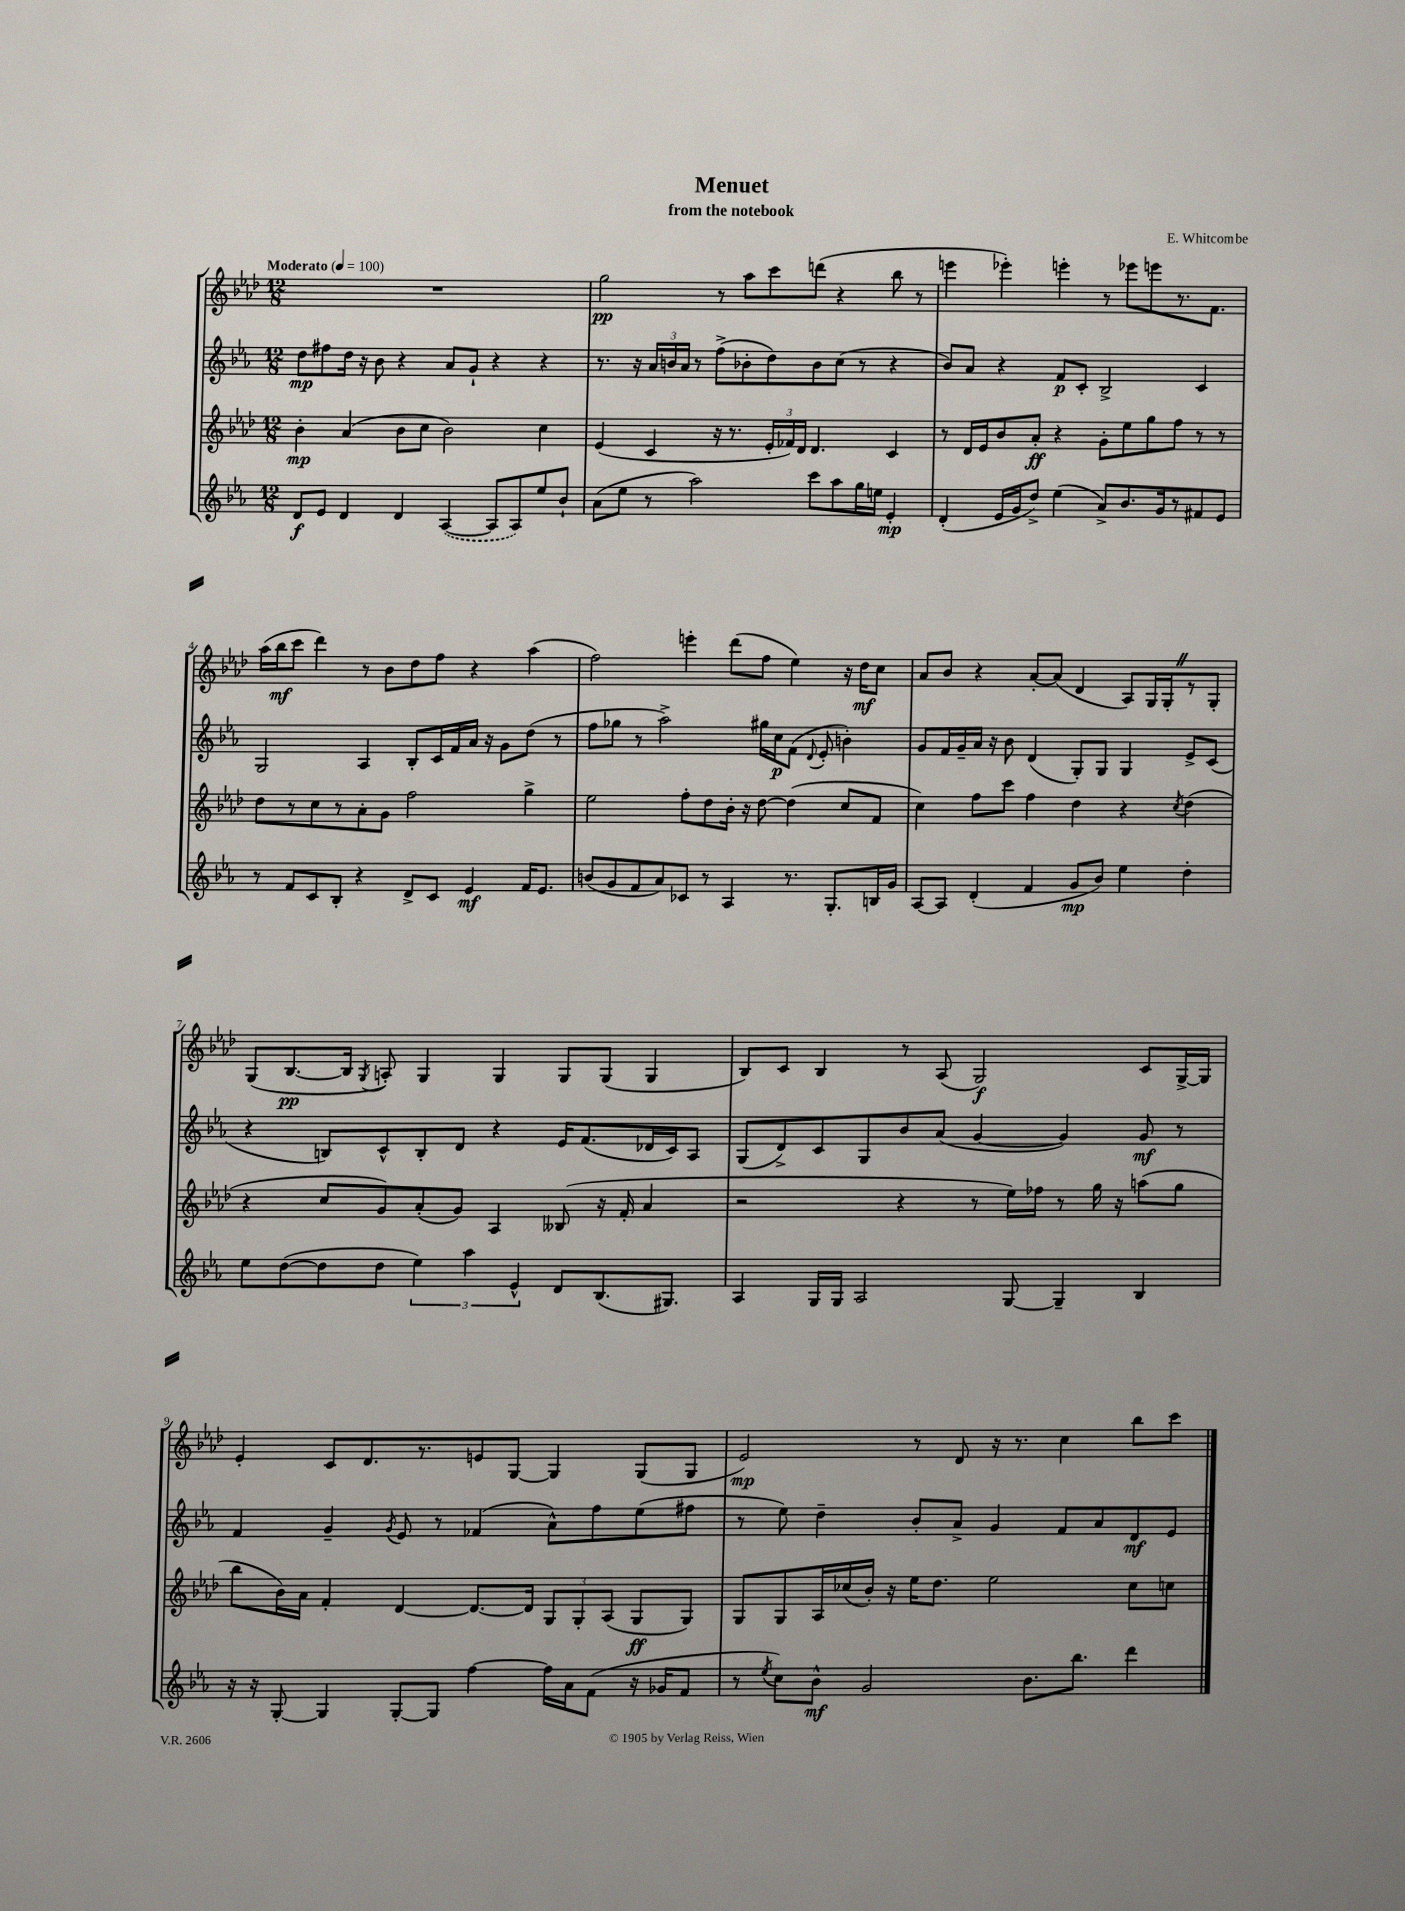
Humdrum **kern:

**kern	**dynam	**kern	**dynam	**kern	**dynam	**kern	**dynam
*part4	*part4	*part3	*part3	*part2	*part2	*part1	*part1
*staff4	*staff4	*staff3	*staff3	*staff2	*staff2	*staff1	*staff1
*clefG2	*	*clefG2	*	*clefG2	*	*clefG2	*
*k[b-e-a-]	*	*k[b-e-a-d-]	*	*k[b-e-a-]	*	*k[b-e-a-d-]	*
*M12/8	*	*M12/8	*	*M12/8	*	*M12/8	*
*MM100	*	*MM100	*	*MM100	*	*MM100	*
=1	=1	=1	=1	=1	=1	=1	=1
!	!	!	!	!	!	!LO:TX:a:B:t=Moderato	!
8d/L	f	4b-'\	mp	8dd\L	mp	1.r	.
8e-/J	.	.	.	8ff#X\	.	.	.
4d/	.	(4a-/	.	16dd\Jk	.	.	.
.	.	.	.	16r	.	.	.
.	.	.	.	8b-\	.	.	.
4d/	.	8b-\L	.	4r	.	.	.
.	.	8cc\J	.	.	.	.	.
([4A-/	.	2b-\)	.	8a-/L	.	.	.
.	.	.	.	8g`/J	.	.	.
8A-/L]	.	.	.	4r	.	.	.
8A-/)	.	.	.	.	.	.	.
8ee-/	.	4cc\	.	4r	.	.	.
8b-`/J	.	.	.	.	.	.	.
=2	=2	=2	=2	=2	=2	=2	=2
(8a-\L	.	(4e-/	.	8.r	.	2gg\	pp
8ee-\J	.	.	.	.	.	.	.
.	.	.	.	16r	.	.	.
8r	.	4c/	.	24a-/LL	.	.	.
.	.	.	.	24bn/	.	.	.
.	.	.	.	24a-/JJ	.	.	.
2aa-\)	.	.	.	8r	.	.	.
.	.	16r	.	(8ff^\L	.	8r	.
.	.	8.r	.	.	.	.	.
.	.	.	.	8b-X'\	.	8aa-\L	.
.	.	24e-'/LL	.	8dd\)	.	8ccc\	.
.	.	24f-X/)	.	.	.	.	.
.	.	24d-/JJ	.	.	.	.	.
8ccc\L	.	4.d-/	.	8b-\	.	(8dddn\J	.
8aa-\	.	.	.	(8cc\J	.	4r	.
16gg\L	.	.	.	8r	.	.	.
16een\JJ	.	.	.	.	.	.	.
4e-'/	mp	4c/	.	4r	.	8bb-\	.
.	.	.	.	.	.	8r	.
=3	=3	=3	=3	=3	=3	=3	=3
(4d'/	.	8r	.	8b-/L)	.	4eeen\	.
.	.	16d-/LL	.	8a-/J	.	.	.
.	.	16e-/J	.	.	.	.	.
16e-/LL	.	8b-/	.	4r	.	4eee-X'\)	.
16g/J	.	.	.	.	.	.	.
8dd^/J)	.	8a-'/J	ff	.	.	.	.
(4ee-\	.	4r	.	8f/L	p	4eeen'\	.
.	.	.	.	8c'/J	.	.	.
8a-^/L)	.	8g'\L	.	2B-^/	.	8r	.
8.b-/	.	8ee-\	.	.	.	8eee-X\L	.
.	.	8gg\	.	.	.	8eeen\	.
16g/k	.	.	.	.	.	.	.
8r	.	8ff\J	.	.	.	8.r	.
8f#X/	.	8r	.	4c/	.	.	.
.	.	.	.	.	.	8.f\J	.
8e-/J	.	8r	.	.	.	.	.
!!LO:LB:g=z
=4	=4	=4	=4	=4	=4	=4	=4
8r	.	8dd-\L	.	2G/	.	(16aa-\LL	.
.	.	.	.	.	.	16bb-\J	mf
8f/L	.	8r	.	.	.	8ccc\J	.
8c/	.	8cc\	.	.	.	4ddd-\)	.
8B-'/J	.	8r	.	.	.	.	.
4r	.	8a-'\	.	4A-/	.	8r	.
.	.	8g\J	.	.	.	8b-\L	.
8d^/L	.	2ff\	.	8B-'/L	.	8dd-\	.
8c/J	.	.	.	16c/L	.	8ff\J	.
.	.	.	.	16f/	.	.	.
4e-/	mf	.	.	16a-/JJ	.	4r	.
.	.	.	.	16r	.	.	.
.	.	.	.	8g\L	.	.	.
16f/KL	.	4gg^\	.	(8dd\J	.	(4aa-\	.
8.e-/J	.	.	.	.	.	.	.
.	.	.	.	8r	.	.	.
=5	=5	=5	=5	=5	=5	=5	=5
(8bn/L	.	2ee-\	.	8ff\L	.	2ff\)	.
8g/	.	.	.	8gg-X\J	.	.	.
8f/	.	.	.	8r	.	.	.
8a-/)	.	.	.	2aa-^\)	.	.	.
8c-X/J	.	8ff'\L	.	.	.	4eeen'\	.
8r	.	8dd-\	.	.	.	.	.
4A-/	.	16b-'\Jk	.	.	.	(8ddd-\L	.
.	.	16r	.	.	.	.	.
.	.	[8dd-\	.	16gg#X\LL	.	8ff\J	.
.	.	.	.	16cc\J	p	.	.
8.r	.	(4dd-\]	.	(8f\J	.	4ee-\)	.
.	.	.	.	8qqd/	.	.	.
.	.	.	.	8e-'/	.	.	.
8.G'/L	.	.	.	.	.	.	.
.	.	8cc/L	.	4bn'\)	.	16r	.
.	.	.	.	.	.	16dd-\KL	mf
16Bn/L	.	8f/J	.	.	.	8cc\J	.
16g/JJ	.	.	.	.	.	.	.
=6	=6	=6	=6	=6	=6	=6	=6
[8A-/L	.	4cc\)	.	8g/L	.	8a-/L	.
8A-/J]	.	.	.	16f/L	.	8b-/J	.
.	.	.	.	16g~/	.	.	.
(4d'/	.	8ff\L	.	16a-/JJ	.	4r	.
.	.	.	.	16r	.	.	.
.	.	8ccc\J	.	8b-\	.	.	.
4f/	.	4ff\	.	(4d/	.	[8a-'/L	.
.	.	.	.	.	.	(8a-/J]	.
8g/L	mp	4dd-\	.	8G'/L)	.	4d-/	.
8b-/J)	.	.	.	8G/J	.	.	.
4ee-\	.	4r	.	4G/	.	8A-/L)	.
.	.	.	.	.	.	16G/L	.
.	.	.	.	.	.	16G'Z/J	.
.	.	8qcc/	.	.	.	.	.
4dd'\	.	(4dd-\	.	8e-^/L	.	8r	.
.	.	.	.	(8c/J	.	8G'/J	.
!!LO:LB:g=z
=7	=7	=7	=7	=7	=7	=7	=7
8ee-\L	.	4r	.	4r	.	(8G/L	.
([8dd\	.	.	.	.	.	[8.B-/	pp
8dd\]	.	8cc/L	.	8Bn/L)	.	.	.
.	.	.	.	.	.	16B-/Jk]	.
.	.	.	.	.	.	8qG/	.
8dd\J	.	8g/)	.	8c^^/	.	8An'/)	.
6ee-\)	.	(8a-'/	.	8B'/	.	4G/	.
.	.	8g/J)	.	8d/J	.	.	.
6aa-\	.	.	.	.	.	.	.
.	.	4A-/	.	4r	.	4G/	.
6e-^^/	.	.	.	.	.	.	.
8d/L	.	(8B--X/	.	16e-/KL	.	8G/L	.
.	.	.	.	(8.f/	.	.	.
(8.B-/	.	16r	.	.	.	(8G/J	.
.	.	16f'/	.	.	.	.	.
.	.	4a-/	.	16d-X/L	.	4G/	.
8.G#X/J)	.	.	.	16c/J)	.	.	.
.	.	.	.	8A-/J	.	.	.
=8	=8	=8	=8	=8	=8	=8	=8
4A-/	.	2r	.	(8G/L	.	8B-/L)	.
.	.	.	.	8d^/)	.	8c/J	.
16G/LL	.	.	.	8c/	.	4B-/	.
16G/JJ	.	.	.	.	.	.	.
2A-/	.	.	.	8G/	.	.	.
.	.	4r	.	8b-/	.	8r	.
.	.	.	.	(8a-/J	.	(8A-/	.
.	.	8r	.	[4g/	.	2G/)	f
[8G/	.	16ee-\LL)	.	.	.	.	.
.	.	16ff-X\JJ	.	.	.	.	.
4G~/]	.	8r	.	4g/])	.	.	.
.	.	16gg\	.	.	.	.	.
.	.	16r	.	.	.	.	.
4B-/	.	(8aan\L	.	8g/	mf	8c/L	.
.	.	8gg\J	.	8r	.	[16G^/L	.
.	.	.	.	.	.	16G/JJ]	.
!!LO:LB:g=z
=9	=9	=9	=9	=9	=9	=9	=9
16r	.	8bb-\L	.	4f/	.	4e-'/	.
16r	.	.	.	.	.	.	.
[8G'/	.	16b-\L)	.	.	.	.	.
.	.	16a-\JJ	.	.	.	.	.
4G/]	.	4f'/	.	4g~/	.	8c/L	.
.	.	.	.	.	.	8.d-/	.
.	.	.	.	8qg/	.	.	.
[8G'/L	.	[4d-/	.	8e-/	.	.	.
.	.	.	.	.	.	8.r	.
8G/J]	.	.	.	8r	.	.	.
[4ff\	.	8.d-/L_	.	(4f-X/	.	8en/	.
.	.	.	.	.	.	[8G/J	.
.	.	16d-/Jk]	.	.	.	.	.
16ff\LL]	.	12G/L	.	8a-^^\L)	.	4G/]	.
16a-\J	.	.	.	.	.	.	.
.	.	12G'/	.	.	.	.	.
(8f\J	.	.	.	8ff\	.	.	.
.	.	(12A-/J	.	.	.	.	.
16r	.	8G/L	ff	(8ee-\	.	(8G/L	.
16g-X/KL	.	.	.	.	.	.	.
8f/J	.	8G/J)	.	8ff#X\J	.	8G/J	.
=10	=10	=10	=10	=10	=10	=10	=10
8r	.	8G/L	.	8r	.	2e-/)	mp
8qee-/	.	.	.	.	.	.	.
8cc\L)	.	8G/	.	8ee-\)	.	.	.
8b-^^\J	mf	16A-/L	.	4dd~\	.	.	.
.	.	(16cc-X/	.	.	.	.	.
2g/	.	16b-'/JJ)	.	.	.	.	.
.	.	16r	.	.	.	.	.
.	.	16ee-\KL	.	8b-'/L	.	8r	.
.	.	8.dd-\J	.	.	.	.	.
.	.	.	.	8a-^/J	.	8d-/	.
.	.	2ee-\	.	4g/	.	16r	.
.	.	.	.	.	.	8.r	.
8.b-\L	.	.	.	.	.	.	.
.	.	.	.	8f/L	.	4cc\	.
8.bb-\J	.	.	.	.	.	.	.
.	.	.	.	8a-/	.	.	.
4ddd\	.	8cc-\L	.	8d/	mf	8bb-\L	.
.	.	8ccn\J	.	8e-/J	.	8ccc\J	.
==	==	==	==	==	==	==	==
*-	*-	*-	*-	*-	*-	*-	*-
